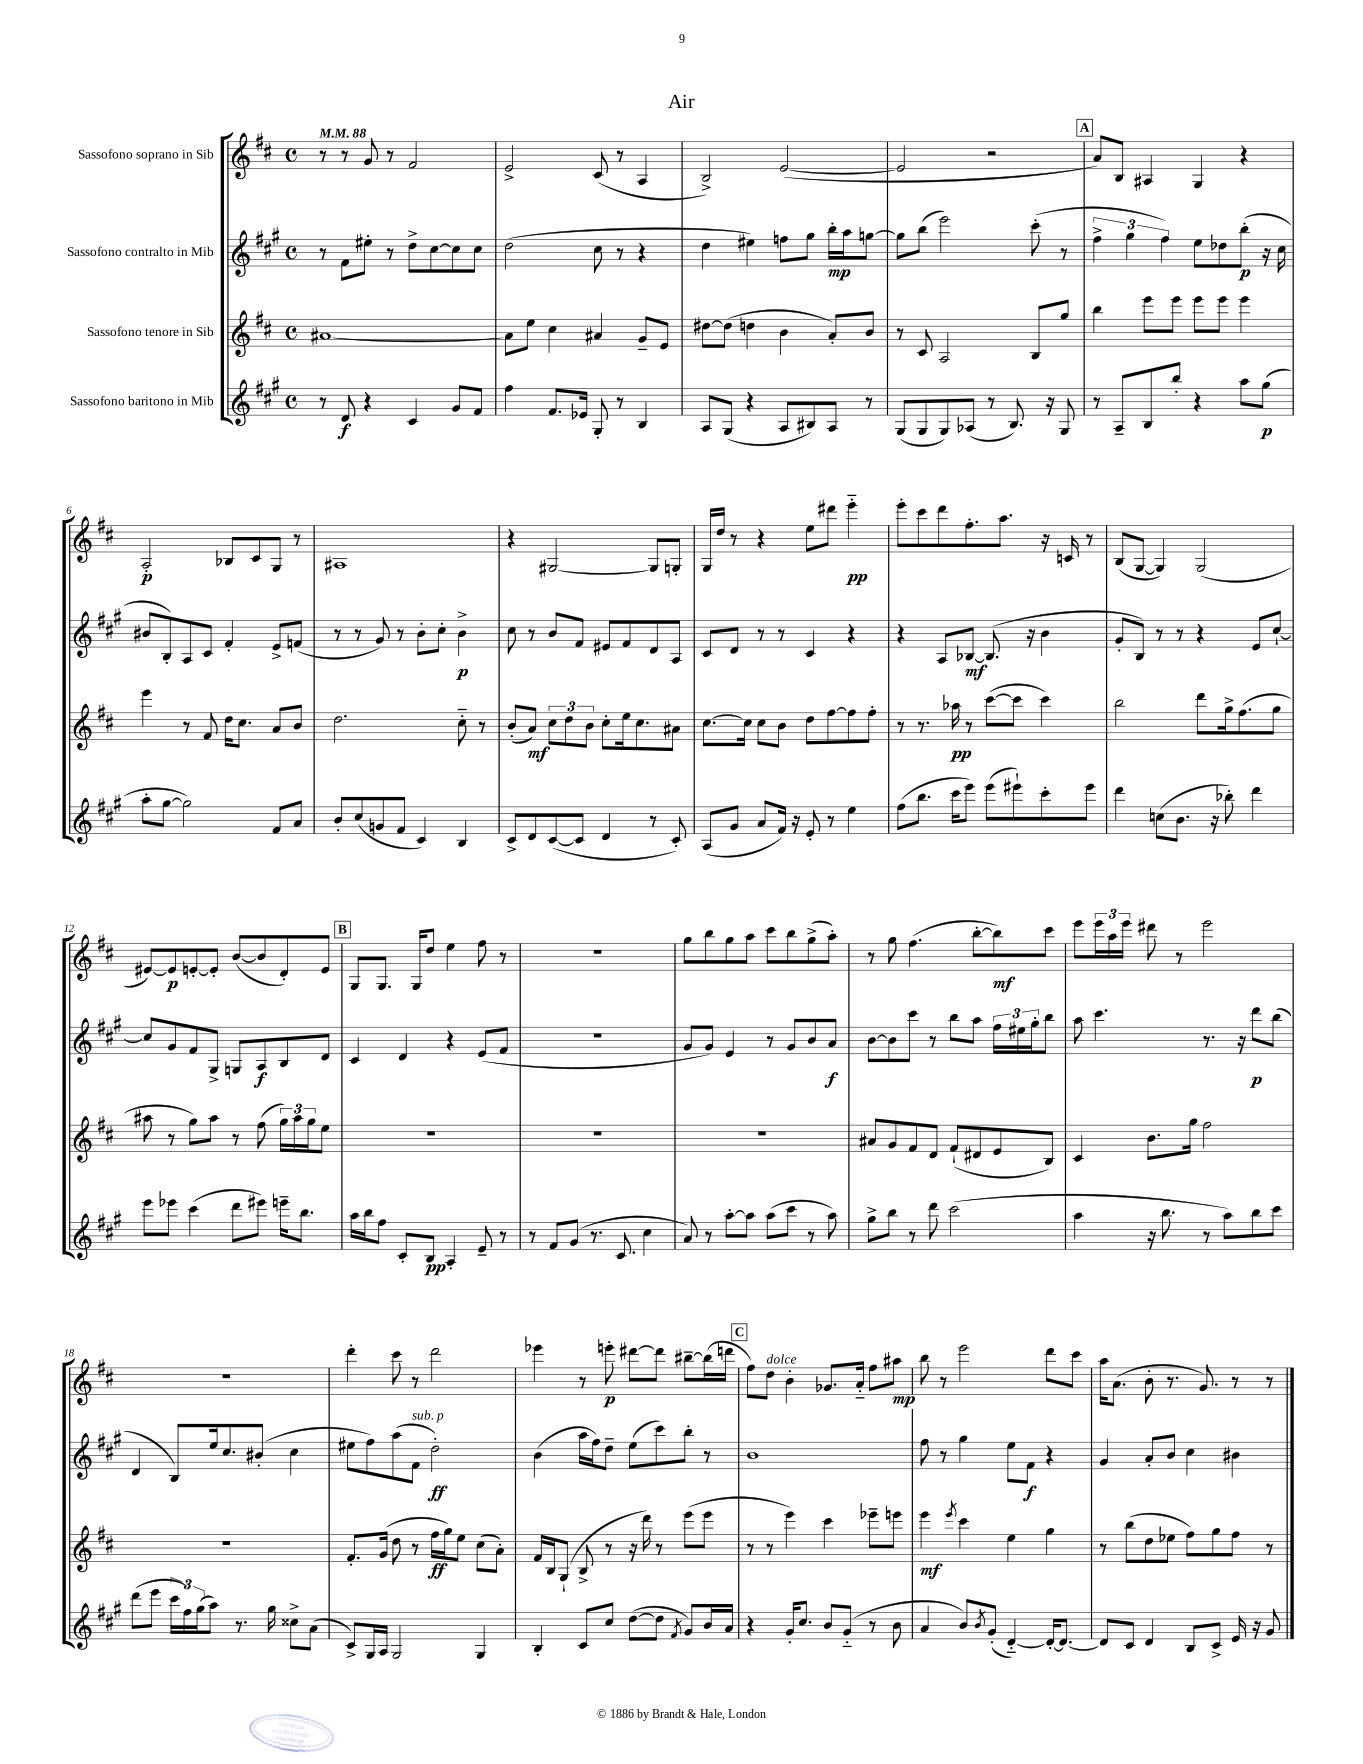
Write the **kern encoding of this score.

**kern	**dynam	**kern	**dynam	**kern	**dynam	**kern	**dynam
*part4	*part4	*part3	*part3	*part2	*part2	*part1	*part1
*staff4	*staff4	*staff3	*staff3	*staff2	*staff2	*staff1	*staff1
*I"Sassofono baritono in Mib	*	*I"Sassofono tenore in Sib	*	*I"Sassofono contralto in Mib	*	*I"Sassofono soprano in Sib	*
*clefG2	*	*clefG2	*	*clefG2	*	*clefG2	*
*k[f#c#g#]	*	*k[f#c#]	*	*k[f#c#g#]	*	*k[f#c#]	*
*M4/4	*	*M4/4	*	*M4/4	*	*M4/4	*
*met(c)	*	*met(c)	*	*met(c)	*	*met(c)	*
*MM88	*	*MM88	*	*MM88	*	*MM88	*
=1	=1	=1	=1	=1	=1	=1	=1
8r	.	[1a#X	.	8r	.	8r	.
8d/	f	.	.	8f#\L	.	8r	.
4r	.	.	.	8ee#X'\J	.	8g/	.
.	.	.	.	8r	.	8r	.
4c#/	.	.	.	8dd^\L	.	2f#/	.
.	.	.	.	[8cc#\	.	.	.
8g#/L	.	.	.	8cc#\]	.	.	.
8f#/J	.	.	.	8cc#\J	.	.	.
=2	=2	=2	=2	=2	=2	=2	=2
4ff#\	.	8a#\L]	.	(2dd\	.	2e^/	.
.	.	8ee\J	.	.	.	.	.
8.f#/L	.	4cc#\	.	.	.	.	.
16e-X/Jk	.	.	.	.	.	.	.
8G#'/	.	4a#X/	.	8cc#\	.	(8c#/	.
8r	.	.	.	8r	.	8r	.
4B/	.	8g~/L	.	4r	.	4A/	.
.	.	8e/J	.	.	.	.	.
=3	=3	=3	=3	=3	=3	=3	=3
8A/L	.	[8dd#X\L	.	4dd\	.	2B^/)	.
(8G#/J	.	(8dd#\J]	.	.	.	.	.
4r	.	4ddn\	.	4ee#X\)	.	.	.
8A/L	.	4b\	.	8ffn\L	.	([2e/	.
8B#X/)	.	.	.	8gg#\J	.	.	.
8A/J	.	8a'/L)	.	16bb'\LL	mp	.	.
.	.	.	.	16aa\J	.	.	.
8r	.	8b/J	.	[8ggn\J	.	.	.
=4	=4	=4	=4	=4	=4	=4	=4
(8G#/L	.	8r	.	8gg\L]	.	2e/]	.
8G#/	.	8c#/	.	(8bb\J	.	.	.
8G#/)	.	2A/	.	2eee\)	.	.	.
(8A-X/J	.	.	.	.	.	.	.
8r	.	.	.	.	.	2r	.
8.B/)	.	.	.	.	.	.	.
.	.	8B/L	.	(8ccc#'\	.	.	.
16r	.	.	.	.	.	.	.
8G#/	.	8gg/J	.	8r	.	.	.
!!LO:REH:place=s1:t=A
=5	=5	=5	=5	=5	=5	=5	=5
8r	.	4bb\	.	6ff#^\	.	8a/L)	.
8A~/L	.	.	.	.	.	8B/J	.
.	.	.	.	6gg#\	.	.	.
8B/	.	8eee\L	.	.	.	4A#X/	.
.	.	.	.	6ff#\)	.	.	.
8bb'/J	.	8eee\J	.	.	.	.	.
4r	.	8eee\L	.	8ee\L	.	4G/	.
.	.	8eee\J	.	8dd-X\	.	.	.
8aa\L	.	4eee\	.	(8bb'\J	p	4r	.
(8gg#\J	p	.	.	16r	.	.	.
.	.	.	.	16cc#\	.	.	.
!!LO:LB:g=z
=6	=6	=6	=6	=6	=6	=6	=6
8aa'\L	.	4eee\	.	8b#X/L	.	2A'/	p
[8gg#\J	.	.	.	8B'/)	.	.	.
2gg#\])	.	8r	.	8A/	.	.	.
.	.	8f#/	.	8c#/J	.	.	.
.	.	16dd\KL	.	4f#'/	.	8B-X/L	.
.	.	8.cc#\J	.	.	.	.	.
.	.	.	.	.	.	8c#/	.
8f#/L	.	8a/L	.	8e^/L	.	8G/J	.
8a/J	.	8b/J	.	(8fn/J	.	8r	.
=7	=7	=7	=7	=7	=7	=7	=7
8b'/L	.	2.dd\	.	8r	.	1A#X	.
(8cc#/	.	.	.	8r	.	.	.
8gn/	.	.	.	8g#/)	.	.	.
8f#/J	.	.	.	8r	.	.	.
4c#/)	.	.	.	8b'\L	.	.	.
.	.	.	.	8cc#'\J	.	.	.
4B/	.	8cc#\	.	4b^\	p	.	.
.	.	8r	.	.	.	.	.
=8	=8	=8	=8	=8	=8	=8	=8
8c#^/L	.	(8b'/L	.	8cc#\	.	4r	.
8d/	.	8a/J)	mf	8r	.	.	.
([8c#/	.	12cc#\L	.	8b/L	.	[2G#X/	.
.	.	12dd\	.	.	.	.	.
8c#/J]	.	.	.	8f#/J	.	.	.
.	.	12b\J	.	.	.	.	.
4d/	.	8cc#'\L	.	8e#X/L	.	.	.
.	.	16ee\k	.	8f#/	.	.	.
.	.	8.cc#\	.	.	.	.	.
8r	.	.	.	8d/	.	8G#/L]	.
8c#'/)	.	8a#X\J	.	8A/J	.	8Gn'/J	.
=9	=9	=9	=9	=9	=9	=9	=9
(8A/L	.	[8.cc#\L	.	8c#/L	.	16G/LL	.
.	.	.	.	.	.	16dd/JJ	.
8g#/J	.	.	.	8d/J	.	8r	.
.	.	16cc#\Jk]	.	.	.	.	.
8a/L	.	8cc#\L	.	8r	.	4r	.
16f#/Jk)	.	8b\J	.	8r	.	.	.
16r	.	.	.	.	.	.	.
8e'/	.	8dd\L	.	4c#/	.	8ee\L	.
8r	.	[8ff#\	.	.	.	8ddd#X\J	.
4ee\	.	8ff#\]	.	4r	.	4eee\	pp
.	.	8ff#'\J	.	.	.	.	.
=10	=10	=10	=10	=10	=10	=10	=10
(8ff#\L	.	8r	.	4r	.	8eee'\L	.
8.bb\J	.	8.r	.	.	.	8ccc#\	.
.	.	.	.	8A/L	.	8ddd\	.
16ccc#\KL	.	16aa-X\	pp	.	.	.	.
8eee\J)	.	8r	.	[8B-X/J	mf	8.ff#'\	.
(8eee\L	.	([8ccc#\L	.	(8.B-/]	.	.	.
.	.	.	.	.	.	8.aa\J	.
8eee#X`\)	.	8ccc#\J]	.	.	.	.	.
.	.	.	.	16r	.	.	.
8ccc#'\	.	4ccc#\)	.	4b\	.	16r	.
.	.	.	.	.	.	16cn/	.
8eee#\J	.	.	.	.	.	8r	.
=11	=11	=11	=11	=11	=11	=11	=11
4ddd\	.	2bb\	.	8g#'/L	.	(8B/L	.
.	.	.	.	8B/J)	.	[8G/J	.
(8ccn\L	.	.	.	8r	.	4G/])	.
8.b\J	.	.	.	8r	.	.	.
.	.	8ddd\L	.	4r	.	(2G/	.
16r	.	.	.	.	.	.	.
8bb-X'\)	.	16gg^\k	.	.	.	.	.
.	.	(8.ff#\	.	.	.	.	.
4ddd\	.	.	.	8e/L	.	.	.
.	.	8gg\J	.	[8cc#`/J	.	.	.
!!LO:LB:g=z
=12	=12	=12	=12	=12	=12	=12	=12
8eee\L	.	8aa#X\	.	8cc#/L]	.	[8e#X/L)	.
8eee-X\J	.	8r	.	8g#/	.	8e#/]	p
(4ccc#\	.	8gg\L)	.	8f#/	.	[8en'/	.
.	.	8aa#\J	.	8G#^/J	.	8e'/J]	.
8ddd\L	.	8r	.	8Gn/L	.	([8b/L	.
8eee#X\J)	.	(8ff#\	.	8A/	f	8b/]	.
16eeen~\KL	.	24gg\LL)	.	8B/	.	8d'/)	.
.	.	24aa#\	.	.	.	.	.
8.bb\J	.	.	.	.	.	.	.
.	.	24gg\J	.	.	.	.	.
.	.	8ee\J	.	8d/J	.	8e/J	.
!!LO:REH:place=s1:t=B
=13	=13	=13	=13	=13	=13	=13	=13
16aa\LL	.	1r	.	4c#/	.	8G/L	.
16bb\J	.	.	.	.	.	.	.
8ff#\J	.	.	.	.	.	8.G/J	.
8c#'/L	.	.	.	4d/	.	.	.
.	.	.	.	.	.	16G/KL	.
8B/J	pp	.	.	.	.	8dd/J	.
4A'/	.	.	.	4r	.	4ee\	.
8e~/	.	.	.	(8e/L	.	8ff#\	.
8r	.	.	.	8f#/J	.	8r	.
=14	=14	=14	=14	=14	=14	=14	=14
8r	.	1r	.	1r	.	1r	.
8f#/L	.	.	.	.	.	.	.
(8g#/J	.	.	.	.	.	.	.
8.r	.	.	.	.	.	.	.
8.c#/	.	.	.	.	.	.	.
4cc#\	.	.	.	.	.	.	.
=15	=15	=15	=15	=15	=15	=15	=15
8a/)	.	1r	.	8g#/L	.	8gg\L	.
8r	.	.	.	8g#/J)	.	8bb\	.
[8aa'\L	.	.	.	4e/	.	8gg\	.
8aa\J]	.	.	.	.	.	8aa\J	.
(8aa\L	.	.	.	8r	.	8ccc#\L	.
8ccc#\J	.	.	.	8g#/L	.	8bb\	.
8r	.	.	.	8b/	.	(8gg^\	.
8aa\)	.	.	.	8a/J	f	8aa'\J)	.
=16	=16	=16	=16	=16	=16	=16	=16
8gg#^\L	.	8a#X/L	.	[8b\L	.	8r	.
8bb\J	.	8g/	.	8b\]	.	8gg\	.
8r	.	8f#/	.	8ccc#\J	.	(4.ff#\	.
8ddd\	.	8d/J	.	8r	.	.	.
(2ccc#\	.	(8f#`/L	.	8bb\L	.	.	.
.	.	8d#X/	.	8aa\J	.	[8bb'\L	.
.	.	8e/	.	24ff#\LL	.	8bb\])	mf
.	.	.	.	24ee#X\	.	.	.
.	.	.	.	24gg#'\J	.	.	.
.	.	8B/J)	.	8bb\J	.	8ccc#\J	.
=17	=17	=17	=17	=17	=17	=17	=17
4aa\	.	4c#/	.	8aa\	.	8eee\L	.
.	.	.	.	4.ccc#\	.	24eee\L	.
.	.	.	.	.	.	24aa\	.
.	.	.	.	.	.	24eee\JJ	.
16r	.	8.b\L	.	.	.	8ddd#X\	.
8.bb\	.	.	.	.	.	.	.
.	.	.	.	.	.	8r	.
.	.	16gg\Jk	.	.	.	.	.
8r	.	2ff#\	.	8.r	.	2eee\	.
8aa\L)	.	.	.	.	.	.	.
.	.	.	.	16r	.	.	.
8bb\	.	.	.	8ddd\L	p	.	.
8ccc#\J	.	.	.	(8bb\J	.	.	.
!!LO:LB:g=z
=18	=18	=18	=18	=18	=18	=18	=18
(8ddd\L	.	1r	.	4d/	.	1r	.
8eee\J	.	.	.	.	.	.	.
24ccc#\LL	.	.	.	8B/L)	.	.	.
24ff#\)	.	.	.	.	.	.	.
(24gg#\J	.	.	.	.	.	.	.
8aa\J)	.	.	.	16ee/k	.	.	.
.	.	.	.	8.cc#/	.	.	.
8.r	.	.	.	.	.	.	.
.	.	.	.	(8b#X'/J	.	.	.
16gg#\	.	.	.	.	.	.	.
8cc##X^\L	.	.	.	4cc#\	.	.	.
(8a\J	.	.	.	.	.	.	.
=19	=19	=19	=19	=19	=19	=19	=19
8c#^/L)	.	8.f#'/L	.	8ee#X\L	.	4ddd'\	.
16G#/L	.	.	.	8ff#\)	.	.	.
16A/JJ	.	(16g/Jk	.	.	.	.	.
2G#/	.	8dd\	.	(8aa\	.	8ccc#\	.
!	!	!	!	!LO:TX:a:i:t=sub. p	!	!	!
.	.	8r	.	8f#\J	.	8r	.
.	.	16ff#\LL	ff	2dd'\)	ff	2ddd\	.
.	.	16gg\J)	.	.	.	.	.
.	.	8ee\J	.	.	.	.	.
4G#/	.	(8cc#\L	.	.	.	.	.
.	.	8a'\J)	.	.	.	.	.
=20	=20	=20	=20	=20	=20	=20	=20
4B'/	.	16f#/LL	.	(4b\	.	4eee-X\	.
.	.	16B/J	.	.	.	.	.
.	.	(8G`/J	.	.	.	.	.
8c#/L	.	8B^/	.	16aa\LL	.	8r	.
.	.	.	.	16ff#\J)	.	.	.
8cc#/J	.	8r	.	8dd~\J	.	8eeen'\	p
([8dd\L	.	16r	.	(8ee\L	.	[8ddd#X\L	.
.	.	16ddd\)	.	.	.	.	.
8dd\J]	.	8r	.	8ccc#\)	.	8ddd#\J]	.
8qf#/	.	.	.	.	.	.	.
8g#/L)	.	(8eee\L	.	8bb'\J	.	[8bb#X~\L	.
16b/L	.	8eee\J	.	8r	.	(16bb#\L]	.
16a/JJ	.	.	.	.	.	16dddn\JJ	.
!!LO:REH:place=s1:t=C
=21	=21	=21	=21	=21	=21	=21	=21
4r	.	8r	.	1b	.	8ff#\L)	.
!	!	!	!	!	!	!LO:TX:a:i:t=dolce	!
.	.	8r	.	.	.	8dd\J	.
16g#'/KL	.	4eee\)	.	.	.	4b'\	.
8.cc#/J	.	.	.	.	.	.	.
8b/L	.	4ccc#\	.	.	.	8.g-X/L	.
(8g#/J	.	.	.	.	.	.	.
.	.	.	.	.	.	16a/Jk	.
8r	.	8eee-X~\L	.	.	.	8ff#\L	.
8b\	.	8eeen\J	.	.	.	8aa#X\J	mp
=22	=22	=22	=22	=22	=22	=22	=22
4a/	.	4eee\	mf	8ff#\	.	8bb\	.
.	.	.	.	8r	.	8r	.
.	.	8qeee/	.	.	.	.	.
8b/L)	.	4ccc#\	.	4gg#\	.	2eee\	.
8qb/	.	.	.	.	.	.	.
(8g#'/J	.	.	.	.	.	.	.
[4d/)	.	4ee\	.	8ee\L	.	.	.
.	.	.	.	8f#\J	f	.	.
16d'/KL_	.	4gg\	.	4r	.	8ddd\L	.
8.d/J_	.	.	.	.	.	.	.
.	.	.	.	.	.	8ccc#\J	.
=23	=23	=23	=23	=23	=23	=23	=23
8d/L]	.	8r	.	4g#/	.	16aa\KL	.
.	.	.	.	.	.	(8.a\J	.
8c#/J	.	(8bb\L	.	.	.	.	.
4d/	.	8dd\	.	8a'/L	.	8b'\	.
.	.	8ee-X\J	.	8b/J	.	8.r	.
8B/L	.	8ff#\L)	.	4cc#\	.	.	.
.	.	.	.	.	.	8.g/)	.
8c#^/J	.	8gg\	.	.	.	.	.
16e/	.	8ff#\J	.	4b#X\	.	8r	.
16r	.	.	.	.	.	.	.
8g#/	.	8r	.	.	.	8r	.
==	==	==	==	==	==	==	==
*-	*-	*-	*-	*-	*-	*-	*-
